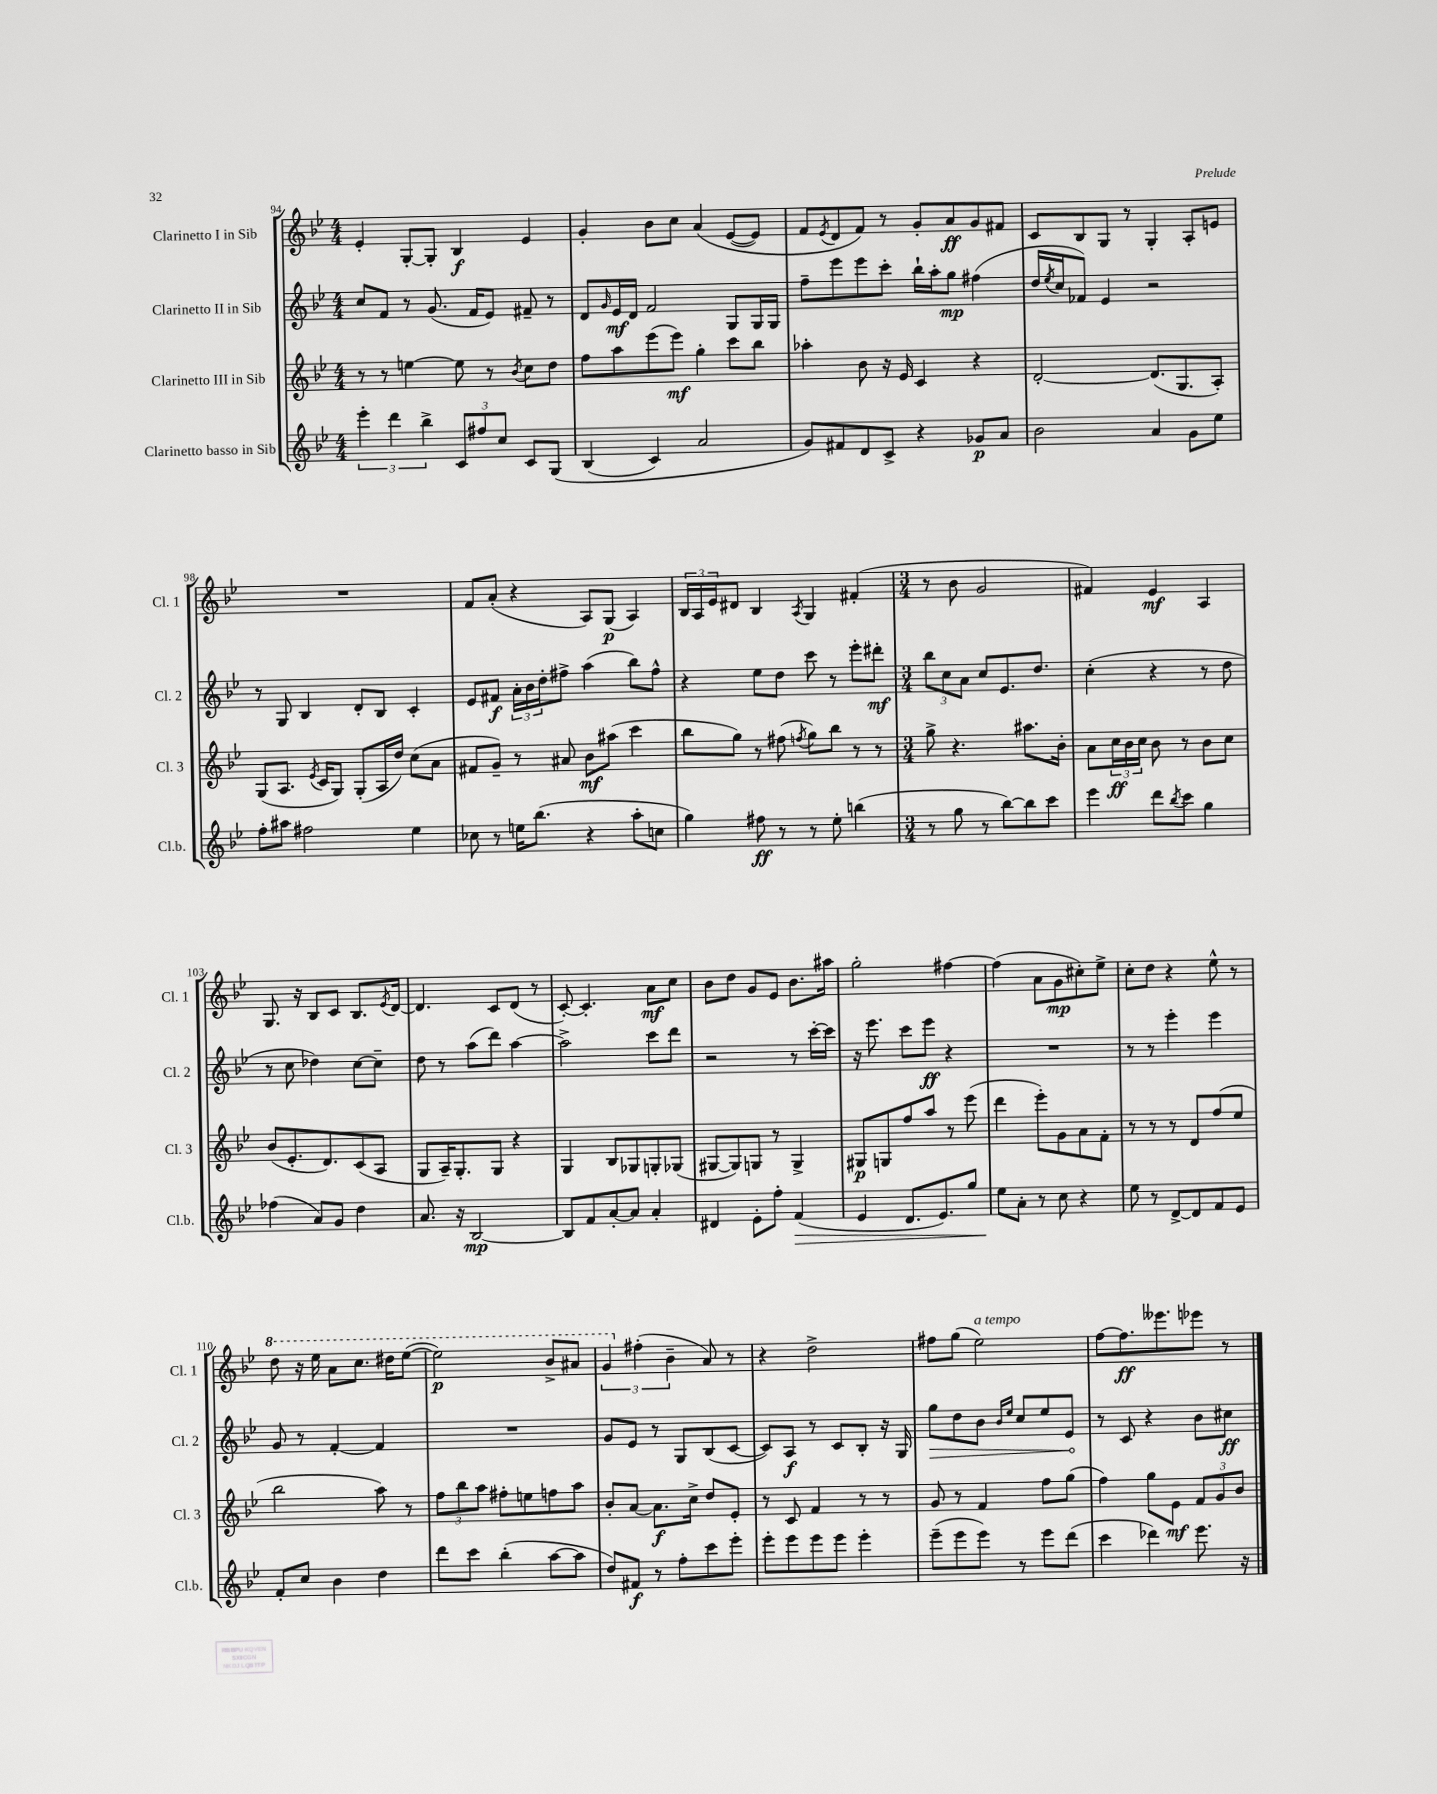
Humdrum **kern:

**kern	**kern	**kern	**kern
*staff4	*staff3	*staff2	*staff1
*clefG2	*clefG2	*clefG2	*clefG2
*k[b-e-]	*k[b-e-]	*k[b-e-]	*k[b-e-]
*M4/4	*M4/4	*M4/4	*M4/4
6eee-'	8r	8cc	4e-'
.	8r	8f	.
6ddd	.	.	.
.	[4ee	8r	[8G'
6bb-^	.	.	.
.	.	(8.g	8G']
12c	8ee]	.	4B-
.	.	16f	.
12ff#	.	.	.
.	8r	8e-)	.
12cc	.	.	.
.	8qb-	.	.
8c	8cc	8f#~	4e-
&(8G	8dd	8r	.
=	=	=	=
(4B-	8ff	8d	4g'
.	.	16qqg	.
.	8aa	16e-	.
.	.	16d	.
4c)	(8eee-	2f	8b-
.	8eee-)	.	8cc
2a	4gg'	.	&(4a
.	8ccc	8G	([8e-
.	8bb-	16G	8e-])
.	.	16G	.
=	=	=	=
8g&)	4aa-'	8ff~	8f
.	.	.	8qe-
8f#	.	8eee-	8d
8d	8b-	8eee-	8f&)
8c^	16r	8ccc'	8r
.	16e-	.	.
4r	4c	16bb-`	8g'
.	.	16aa'	.
.	.	8gg	8a
8g-	4r	(4ff#	8g
8a	.	.	8f#
=	=	=	=
2b-	[2d'	16dd	8c
.	.	8qee-	.
.	.	16cc	.
.	.	8f-)	8B-
.	.	4e-	8G
.	.	.	8r
4a	(8.d]	2r	4G'
.	8.G	.	.
8g	.	.	8A'
8ee-	8A')	.	8e
=	=	=	=
8ff'	(8G	8r	1r
8aa#	8.A	8G	.
2ff#	.	4B-	.
.	8qe-	.	.
.	16c	.	.
.	8G)	.	.
.	(8G'	8d'	.
.	16A	8B-	.
.	16dd)	.	.
4ee-	(8cc	4c'	.
.	8a	.	.
=	=	=	=
8cc-	8f#	8e-	8f
8r	8g~)	8f#	(8a'
16ee	8r	24a'	4r
.	.	24b-	.
(8.bb-	.	.	.
.	.	24dd'	.
.	8a#	8ff#^	.
4r	8b-	(4aa	8A)
.	(8aa#	.	(8G
8aa'	4ccc	8bb-)	4A)
8cc	.	8ff#^^	.
=	=	=	=
4gg)	8bb-	4r	24B-
.	.	.	24A
.	.	.	24e-
.	8gg)	.	8d#
8ff#	8r	8ee-	4B-
8r	(8ff#	8dd	.
.	8qff	.	8qA
8r	8gg)	8ccc	4G
8ee-'	8bb-	8r	.
(4bb	8r	8eee-'	(4f#'
.	8r	8ddd#'	.
=	=	=	=
*M3/4	*M3/4	*M3/4	*M3/4
8r	8gg^	12bb-	8r
.	.	12cc	.
8gg	4.r	.	8b-
.	.	12a	.
8r	.	8cc	2g
[8bb-)	.	8.e-	.
8bb-]	8.aa#	.	.
.	.	8.dd	.
8ccc	.	.	.
.	16b-'	.	.
=	=	=	=
4eee-	8a	(4cc'	4f#)
.	24cc	.	.
.	24b-	.	.
.	24cc	.	.
8ddd	8b-	4r	4e-
8qbb-	.	.	.
8ccc	8r	.	.
4gg	8b-	8r	4A
.	8cc	8dd	.
=	=	=	=
(4ff-	(8b-	8r	8.G
.	8.e-'	8cc	.
.	.	.	16r
8a)	.	4dd-)	8B-
.	8.d)	.	.
8g	.	.	8c
4dd	(8c	[8cc	8.B-
.	8A	8cc~]	.
.	.	.	8qe-
.	.	.	[16d
=	=	=	=
8.a	8G	8dd	4.d]
.	16A~)	8r	.
16r	8.G'	.	.
[2B-	.	(8aa	.
.	8G	8ddd)	8c
.	4r	[4aa	(8d
.	.	.	8r
=	=	=	=
8B-]	4G	2aa^]	[8c')
8f	.	.	4.c']
[8a'	8B-	.	.
8a]	8G-	.	.
4a'	8G'	8ccc	8a
.	(8G-	8ddd	8cc
=	=	=	=
4d#	[8G#	2r	8b-
.	8G#])	.	8dd
8e-'	8G	.	8g
8ff'	8r	.	8e-
(4f	4G^	8r	8.b-
.	.	[16ccc'	.
.	.	16ccc]	16aa#
=	=	=	=
4e-	8G#	16r	2gg'
.	.	8.eee-	.
.	8G	.	.
8.d	8ff	8ccc	.
.	8aa	8eee-	.
8.e-)	.	.	.
.	8r	4r	[4ff#
8gg	(8eee-	.	.
=	=	=	=
8ee-	4ddd	2.r	(4ff#]
8a'	.	.	.
8r	8eee-')	.	8a
8cc	8g	.	8g
4r	8a	.	8cc#')
.	8f'	.	8ee-^
=	=	=	=
8ee-	8r	8r	8cc'
8r	8r	8r	8dd
[8d^	8r	4eee-'	4r
8d]	8d	.	.
8f	(8ff	4eee-	8ee-^^
8e-	8ee-	.	8r
=	=	=	=
8f'	2bb-	8g	8ddd
8cc	.	8r	16r
.	.	.	16eee-
4b-	.	[4f'	8aa
.	.	.	8.ccc
4dd	8aa)	4f]	.
.	.	.	16ddd#
.	8r	.	([8eee-
=	=	=	=
8ddd	12ff	2.r	2eee-])
.	12bb-	.	.
8ccc	.	.	.
.	12aa	.	.
(4bb-'	8ff#'	.	.
.	8ee	.	.
[8aa	8ff	.	8bb-^
8aa]	8aa	.	8aa#
=	=	=	=
8dd)	8b-'	8g	6gg
8f#	[8a	8e-	.
.	.	.	(6ff#'
8r	8.a]	8r	.
.	.	.	6b-~
8ff'	.	8G	.
.	16cc^	.	.
8ccc	8dd	(8B-	8a)
8eee-'	8e-'	[8c	8r
=	=	=	=
8eee-'	8r	8c])	4r
8eee-	8c	8A	.
8eee-	4f	8r	2dd^
8eee-	.	8c	.
4eee-'	8r	8B-'	.
.	8r	16r	.
.	.	16G	.
=	=	=	=
(8eee-~	8g	8gg	8ff#
8eee-	8r	8dd	(8gg
8eee-)	4f	8b-	2ee-)
.	.	16qqb-	.
.	.	16qqee-	.
8r	.	8cc	.
8eee-	8ff	8ee-	.
(8ddd	(8gg	8e-	.
=	=	=	=
4ccc	4ff)	8r	[8ff
.	.	8c	8.ff]
4ddd-)	8gg	4r	.
.	.	.	8.eee--
.	8e-	.	.
8.eee-	12f	8b-	8eee-
.	12g	.	.
.	.	8cc#	8r
.	12b-	.	.
16r	.	.	.
==	==	==	==
*-	*-	*-	*-
